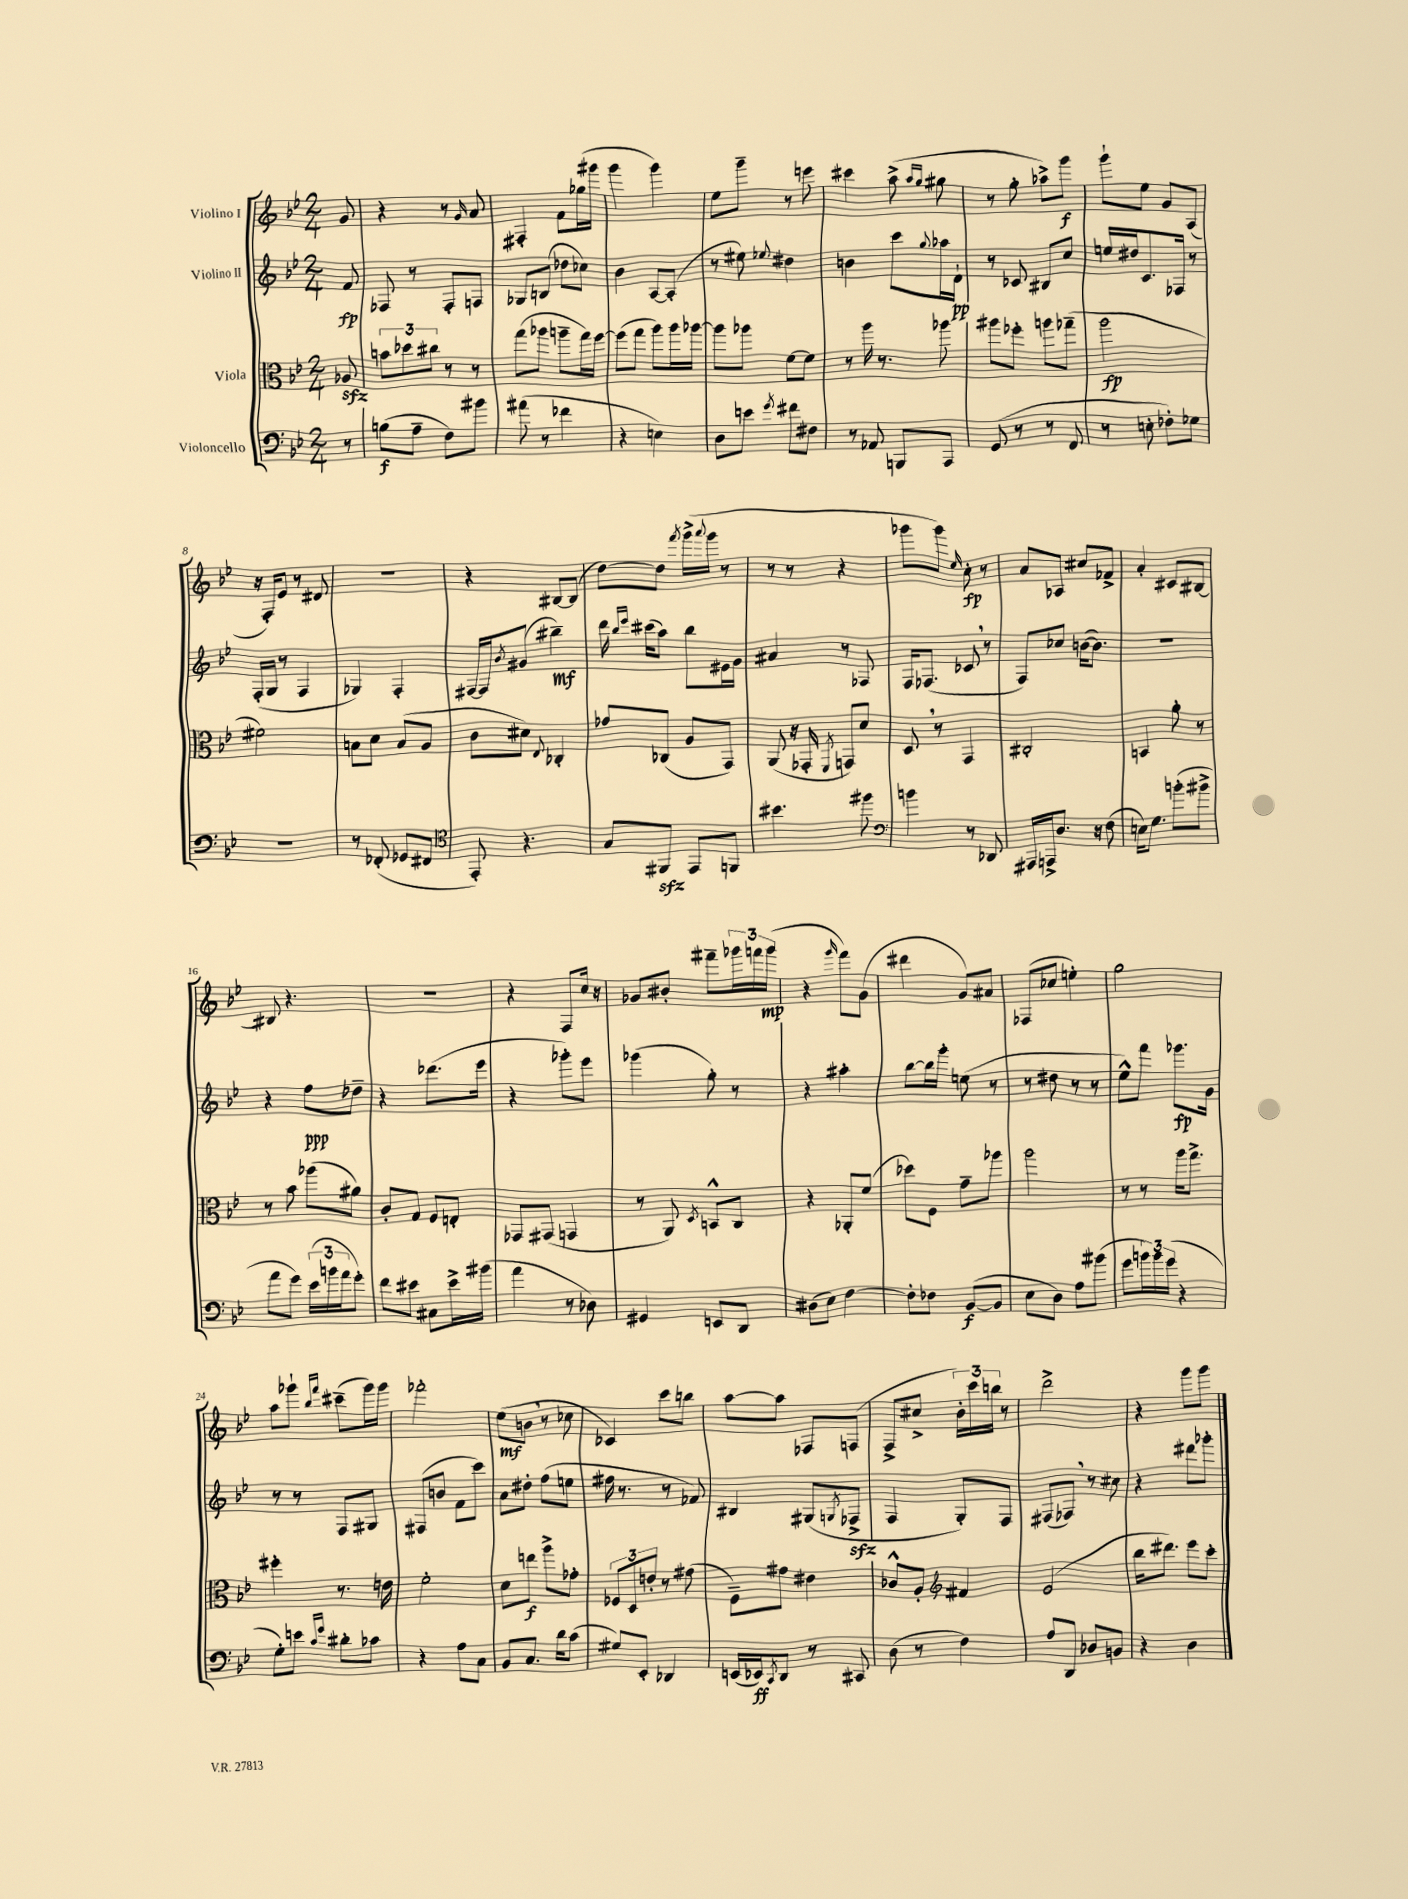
<<
\new StaffGroup <<
\new Staff = "s0" \with { instrumentName = "Violino I" } {
    \clef treble \key bes \major \numericTimeSignature \time 2/4 \partial 8
    g'8 |
    r4 r8 \grace { g'16 } a'8 |
    fis4-. f'8 ges''16( gis'''16 |
    g'''4 g'''4) |
    ees''8 g'''8-- r8 e'''8 |
    cis'''4 a''8->( \grace { a''16 g''16 } gis''8 |
    r8 g''8-. aes''8->) g'''8\f |
    g'''8-! ees''8 g'8 a8( |
    r16 f16-.) ees'8 r8 dis'8 |
    r2 |
    r4 bis8~ bis8( |
    d''8~) d''8 \acciaccatura { f'''8 } g'''16->( \appoggiatura { a'''8 } g'''16 r8 |
    r8 r8 r4 |
    ges'''8 ges'''8) \grace { ees''16 } c''8-.\fp r8 |
    a'8 aes8 cis''8 fes'8-> |
    a'4-. cis'8 bis8~ |
    bis8 r4. |
    r2 |
    r4 f8 c''16 r16 |
    ges'8 bis'8-. fis'''8-- \tuplet 3/2 { ges'''16 f'''16 ges'''16\mp( } |
    r4 \grace { g'''16 } f'''8) g'8( |
    dis'''4 g'8) ais'8 |
    fes8( ces''8 e''4-.) |
    g''2 |
    a''8 ges'''8-! \grace { bes''16 f'''16 } cis'''8--( ges'''16) ges'''16 |
    fes'''2-. |
    ees''8\mf( b'8 \breathe r8 ces''8 |
    ces'4) c'''8 b''8 |
    a''8~ a''8 fes8 f8( |
    f8-> cis''8-> \tuplet 3/2 { bes'16-.) c'''16 b''16 } r8 |
    d'''2-> |
    r4 g'''8 g'''8 \bar "|." |
}
\new Staff = "s1" \with { instrumentName = "Violino II" } {
    \clef treble \key bes \major \numericTimeSignature \time 2/4 \partial 8
    f'8\fp |
    fes8 r8 fes8-. f8 |
    ges8 b8( des''8 ces''8) |
    bes'4 a8~ a8-.( |
    r8 eis''8) \appoggiatura { ees''8 } dis''4 |
    b'4 c'''8 \appoggiatura { g''8 } aes''16 d'16-!\pp |
    r8 ces'8 bis8 c''8 |
    e''16 dis''16 c'8. fes16 r8 |
    f16-.( g16 r8 f4 |
    ges4) f4-. |
    fis16~ fis16 \acciaccatura { bes'8 } gis'8( bis''4--\mf) |
    d'''16 \grace { bes''16 ees'''16 } cis'''16( a''8) bes''8 eis'16 g'16 |
    ais'4 r8 fes8 |
    f16 fes8.( ces'8 \breathe r8 |
    f8) ces''8 b'16~( b'8.) |
    r2 |
    r4 f''8\ppp des''8-- |
    r4 des'''8.( ees'''16 |
    r4 ges'''8-.) ees'''8 |
    ges'''4( g''8-.) r8 |
    r4 ais''4-. |
    bes''8~ bes''16 g'''16-. e''8( r8 |
    r8 dis''8 r8 r8 |
    ees''8-^) f'''8 ges'''8.\fp g'16 |
    r8 r8 f8 gis8 |
    fis8( b'8 f'8 c'''8) |
    a'8 dis''8-. f''8( e''8 |
    fis''16 r8. r8 fes'8) |
    bis4 gis8( \acciaccatura { g8 } fes8->\sfz |
    f4 g8-.) f8 |
    fis8( fes8) \breathe r8 cis''8 |
    r4 dis'''8 ges'''8-. \bar "|." |
}
\new Staff = "s2" \with { instrumentName = "Viola" } {
    \clef alto \key bes \major \numericTimeSignature \time 2/4 \partial 8
    aes8\sfz |
    \tuplet 3/2 { b'8 des''8 cis''8 } r8 r8 |
    g''8( aes''8 a''8-- g''16) f''16~ |
    f''8( g''8 a''8) a''16 aes''16~ |
    aes''8 aes''8 f'8~ f'8 |
    r8 a''16 r8. aes''8 |
    ais''8 fes''8-. a''8 ges''8--( |
    a''2\fp |
    fis'2) |
    b8 d'8 b8( a8 |
    c'8 dis'8) \appoggiatura { ees8 } ces4-. |
    ges'8 ces8( a8 g,8) |
    a,8( r16 ges,16-. \acciaccatura { f,8 } g,8) d'8 |
    d8 \breathe r8 g,4 |
    cis2-. |
    b,4 a'8-. r8 |
    r8 bes'8 aes''8( ais'8) |
    c'8-. g8 f8 e8-. |
    ges,8 gis,8( g,4 |
    r8 a,8) \acciaccatura { d8 } b,8-^ c8 |
    r4 aes,8-. f'8( |
    des''8) f8 g'8-- aes''8 |
    a''2 |
    r8 r8 a''16 g''8.-> |
    fis''4-. r8. e'16 |
    f'2-. |
    d'8 e''8\f a''8-> ges'8-. |
    \tuplet 3/2 { fes8 d8 e'8-. } r8 gis'8( |
    f8--) gis'8 eis'4 |
    ces'8-^ a8-. \clef treble fis'4 |
    ees'2( |
    bes''16 dis'''8.) ees'''8 c'''8-. \bar "|." |
}
\new Staff = "s3" \with { instrumentName = "Violoncello" } {
    \clef bass \key bes \major \numericTimeSignature \time 2/4 \partial 8
    r8 |
    b8\f( a8-- f8) bis'8 |
    ais'8( r8 fes'4 |
    r4 e4) |
    d8 e'8 \acciaccatura { g'8 } fis'8 fis8 |
    r8 aes,8 b,,8 a,,8 |
    g,8( r8 r8 f,8 |
    r8 e8-. fes8-.) ges8 |
    R2 |
    r8 fes,8-.( ges,8 fis,8 |
    \clef tenor ees,8-.) r4. |
    g8 fis,8\sfz ees,8 f,8 |
    bis'4. fis''8 |
    \clef bass b'4 r8 des,8 |
    ais,,16 a,,16-> d8. r16 f8( |
    e16) g8. b'8-.( bis'8-> |
    a'8 g'8) \tuplet 3/2 { ees'16( b'16 a'16 } g'8-.) |
    f'8 eis'8 cis8 eis'16-> bis'16( |
    a'4 r8 des8) |
    gis,4 e,8 d,8 |
    dis8( ees8) f4~ |
    f8-. fes8 bes,8~\f( bes,8 |
    ees8 d8) a8 bis'8( |
    g'8 \tuplet 3/2 { b'16) b'16 g'16( } r4 |
    g8-.) e'8 \grace { c'16 g'16 } dis'8-. ces'8 |
    r4 a8 c8 |
    bes,8 c8. d'16 c'8( |
    gis8) ees,8-. des,4 |
    e,16( ees,16\ff) \acciaccatura { c,8 } d,8 r8 cis,8 |
    d8( r8 f4) |
    a8 d,8 des8 b,8 |
    r4 d4 \bar "|." |
}
>>
>>
